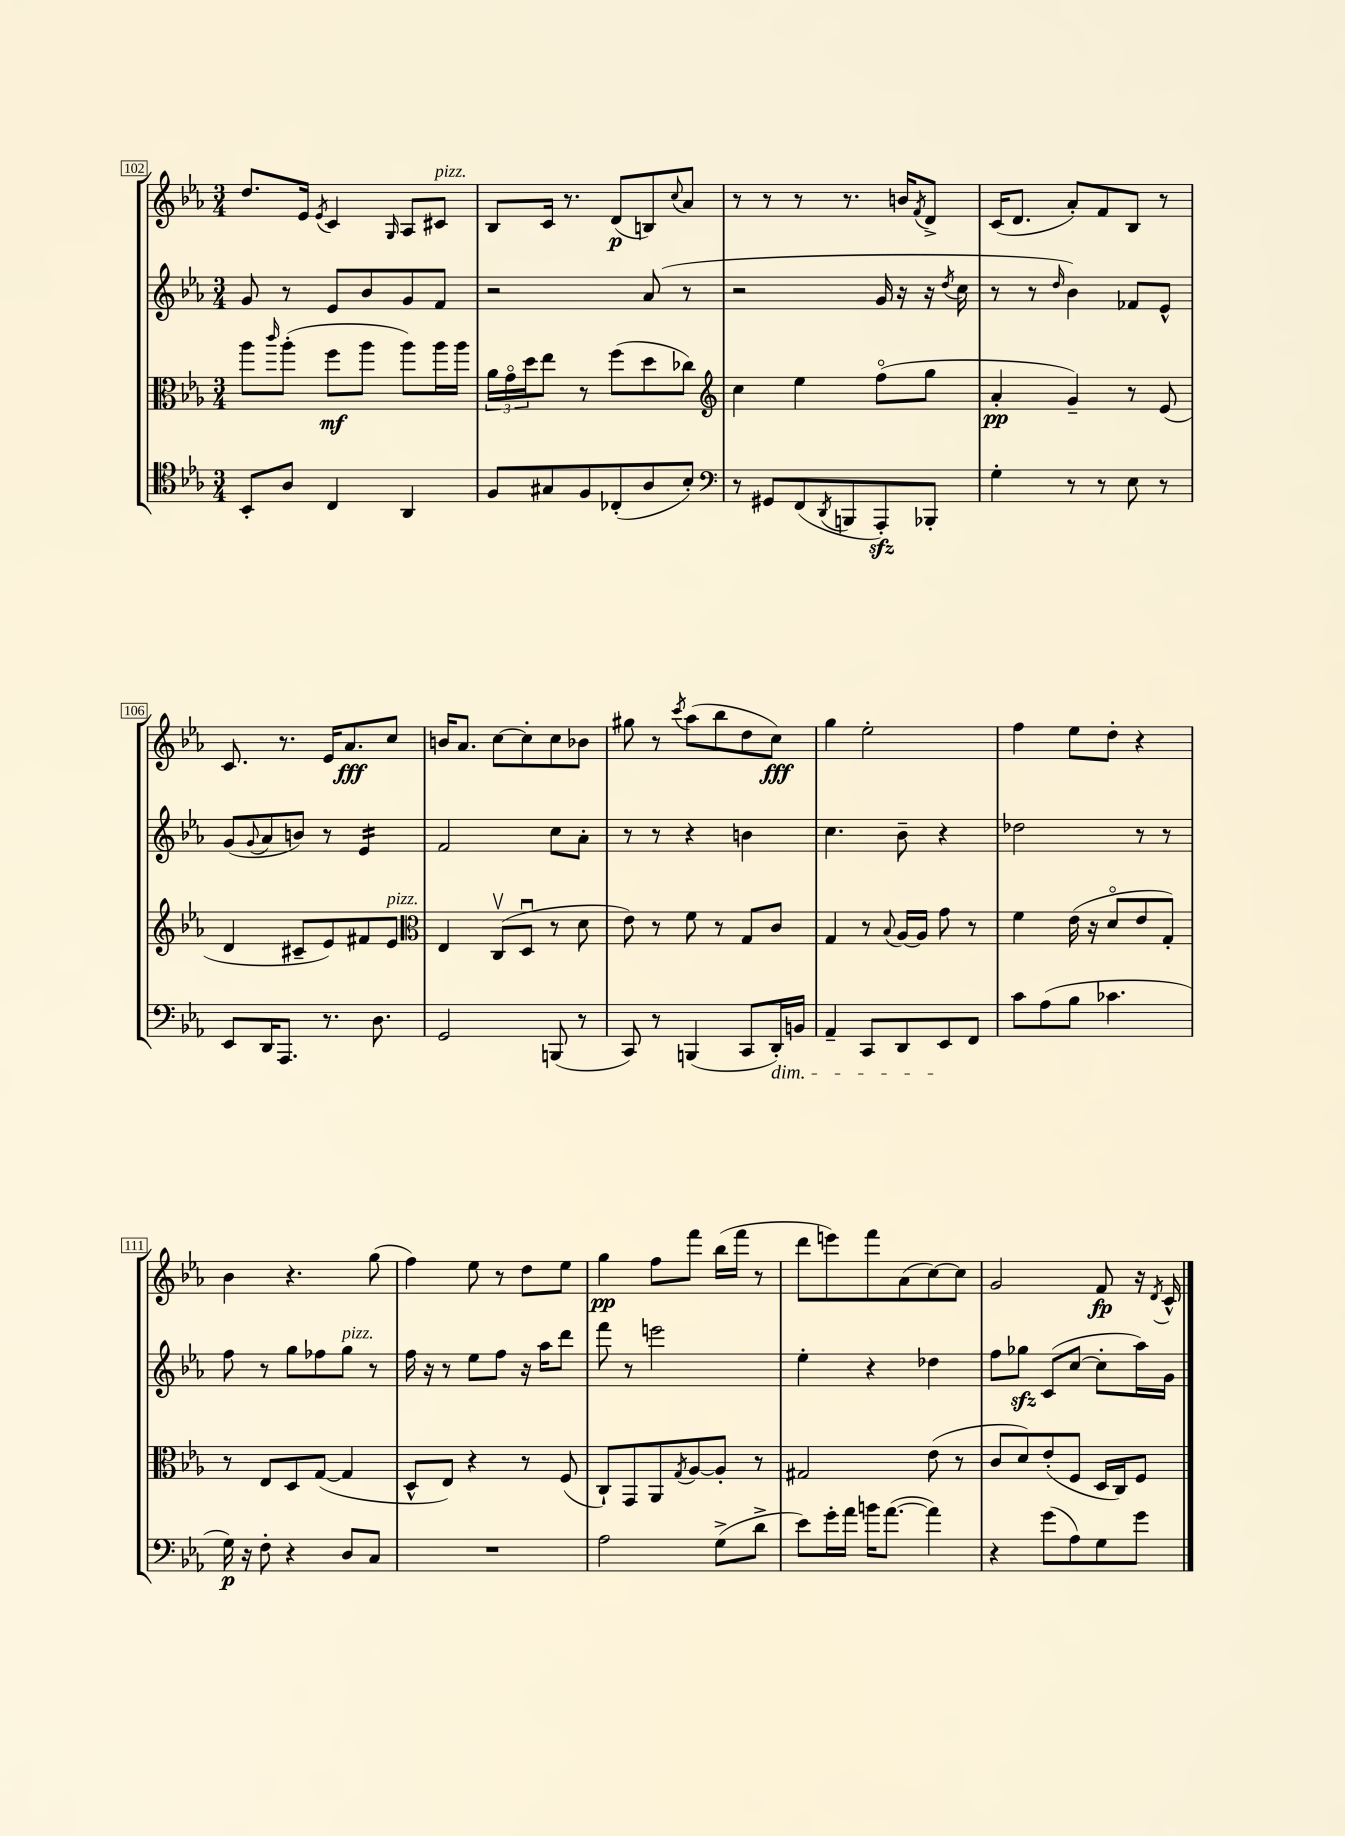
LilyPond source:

<<
\new StaffGroup <<
\new Staff = "s0" {
    \clef treble \key ees \major \numericTimeSignature \time 3/4
    d''8. ees'16 \acciaccatura { ees'8 } c'4 \grace { g16 } aes8 cis'8^\markup { \italic "pizz." } |
    bes8 c'16 r8. d'8\p( b8) \appoggiatura { c''8 } aes'8 |
    r8 r8 r8 r8. b'16 \acciaccatura { f'8 } d'8-> |
    c'16( d'8. aes'8-.) f'8 bes8 r8 |
    c'8. r8. ees'16 aes'8.\fff c''8 |
    b'16 aes'8. c''8~ c''8-. c''8 bes'8 |
    gis''8 r8 \acciaccatura { c'''8 } aes''8( bes''8 d''8 c''8\fff) |
    g''4 ees''2-. |
    f''4 ees''8 d''8-. r4 |
    bes'4 r4. g''8( |
    f''4) ees''8 r8 d''8 ees''8 |
    g''4\pp f''8 f'''8 bes''16( f'''16 r8 |
    d'''8 e'''8) f'''8 aes'8( c''8~) c''8 |
    g'2 f'8\fp r16 \acciaccatura { d'8 } c'16-^ \bar "|." |
}
\new Staff = "s1" {
    \clef treble \key ees \major \numericTimeSignature \time 3/4
    g'8 r8 ees'8 bes'8 g'8 f'8 |
    r2 aes'8( r8 |
    r2 g'16 r16 r16 \acciaccatura { d''8 } c''16 |
    r8 r8 \grace { d''16 } bes'4) fes'8 ees'8-^ |
    g'8( \appoggiatura { g'8 } aes'8 b'8) r8 ees'4:16 |
    f'2 c''8 aes'8-. |
    r8 r8 r4 b'4 |
    c''4. bes'8-- r4 |
    des''2 r8 r8 |
    f''8 r8 g''8 fes''8 g''8^\markup { \italic "pizz." } r8 |
    f''16 r16 r8 ees''8 f''8 r16 aes''16 d'''8 |
    f'''8 r8 e'''2 |
    ees''4-. r4 des''4 |
    f''8 ges''8\sfz c'8( c''8~ c''8-. aes''16) g'16 \bar "|." |
}
\new Staff = "s2" {
    \clef alto \key ees \major \numericTimeSignature \time 3/4
    aes''8 \grace { c'''16 } aes''8-.( f''8\mf aes''8 aes''8) aes''16 aes''16 |
    \tuplet 3/2 { aes'16 g'16\flageolet d''16 } ees''8 r8 f''8( d''8 ces''8) |
    \clef treble c''4 ees''4 f''8\flageolet( g''8 |
    aes'4-.\pp g'4--) r8 ees'8( |
    d'4 cis'8-- ees'8) fis'8 ees'8^\markup { \italic "pizz." } |
    \clef alto ees4 c8\upbow( d8\downbow r8 d'8 |
    ees'8) r8 f'8 r8 g8 c'8 |
    g4 r8 \appoggiatura { bes8 } aes16~ aes16 g'8 r8 |
    f'4 ees'16( r16 d'8\flageolet ees'8 g8-.) |
    r8 ees8 d8 g8~( g4 |
    d8-^ ees8) r4 r8 f8( |
    c8-!) g,8 aes,8 \acciaccatura { g8 } aes8~ aes8-. r8 |
    gis2 ees'8( r8 |
    c'8 d'8) ees'8-.( f8 d16 c16) f8 \bar "|." |
}
\new Staff = "s3" {
    \clef tenor \key ees \major \numericTimeSignature \time 3/4
    bes,8-. aes8 c4 aes,4 |
    f8 gis8 f8 ces8-.( aes8 bes8-.) |
    \clef bass r8 gis,8 f,8( \acciaccatura { d,8 } b,,8 aes,,8-.\sfz) bes,,8-. |
    g4-. r8 r8 ees8 r8 |
    ees,8 d,16 aes,,8. r8. d8. |
    g,2 b,,8( r8 |
    c,8) r8 b,,4( c,8 d,16-.\dim) b,16 |
    aes,4-- c,8 d,8 ees,8\! f,8 |
    c'8 aes8( bes8 ces'4. |
    g16\p) r16 f8-. r4 d8 c8 |
    R2. |
    aes2 g8->( d'8-> |
    ees'8) g'16-. aes'16 b'16 aes'8.~( aes'4) |
    r4 g'8( aes8) g8 g'8 \bar "|." |
}
>>
>>
\layout { \context { \Score currentBarNumber = #102 \override BarNumber.stencil = #(make-stencil-boxer 0.1 0.3 ly:text-interface::print) } }
